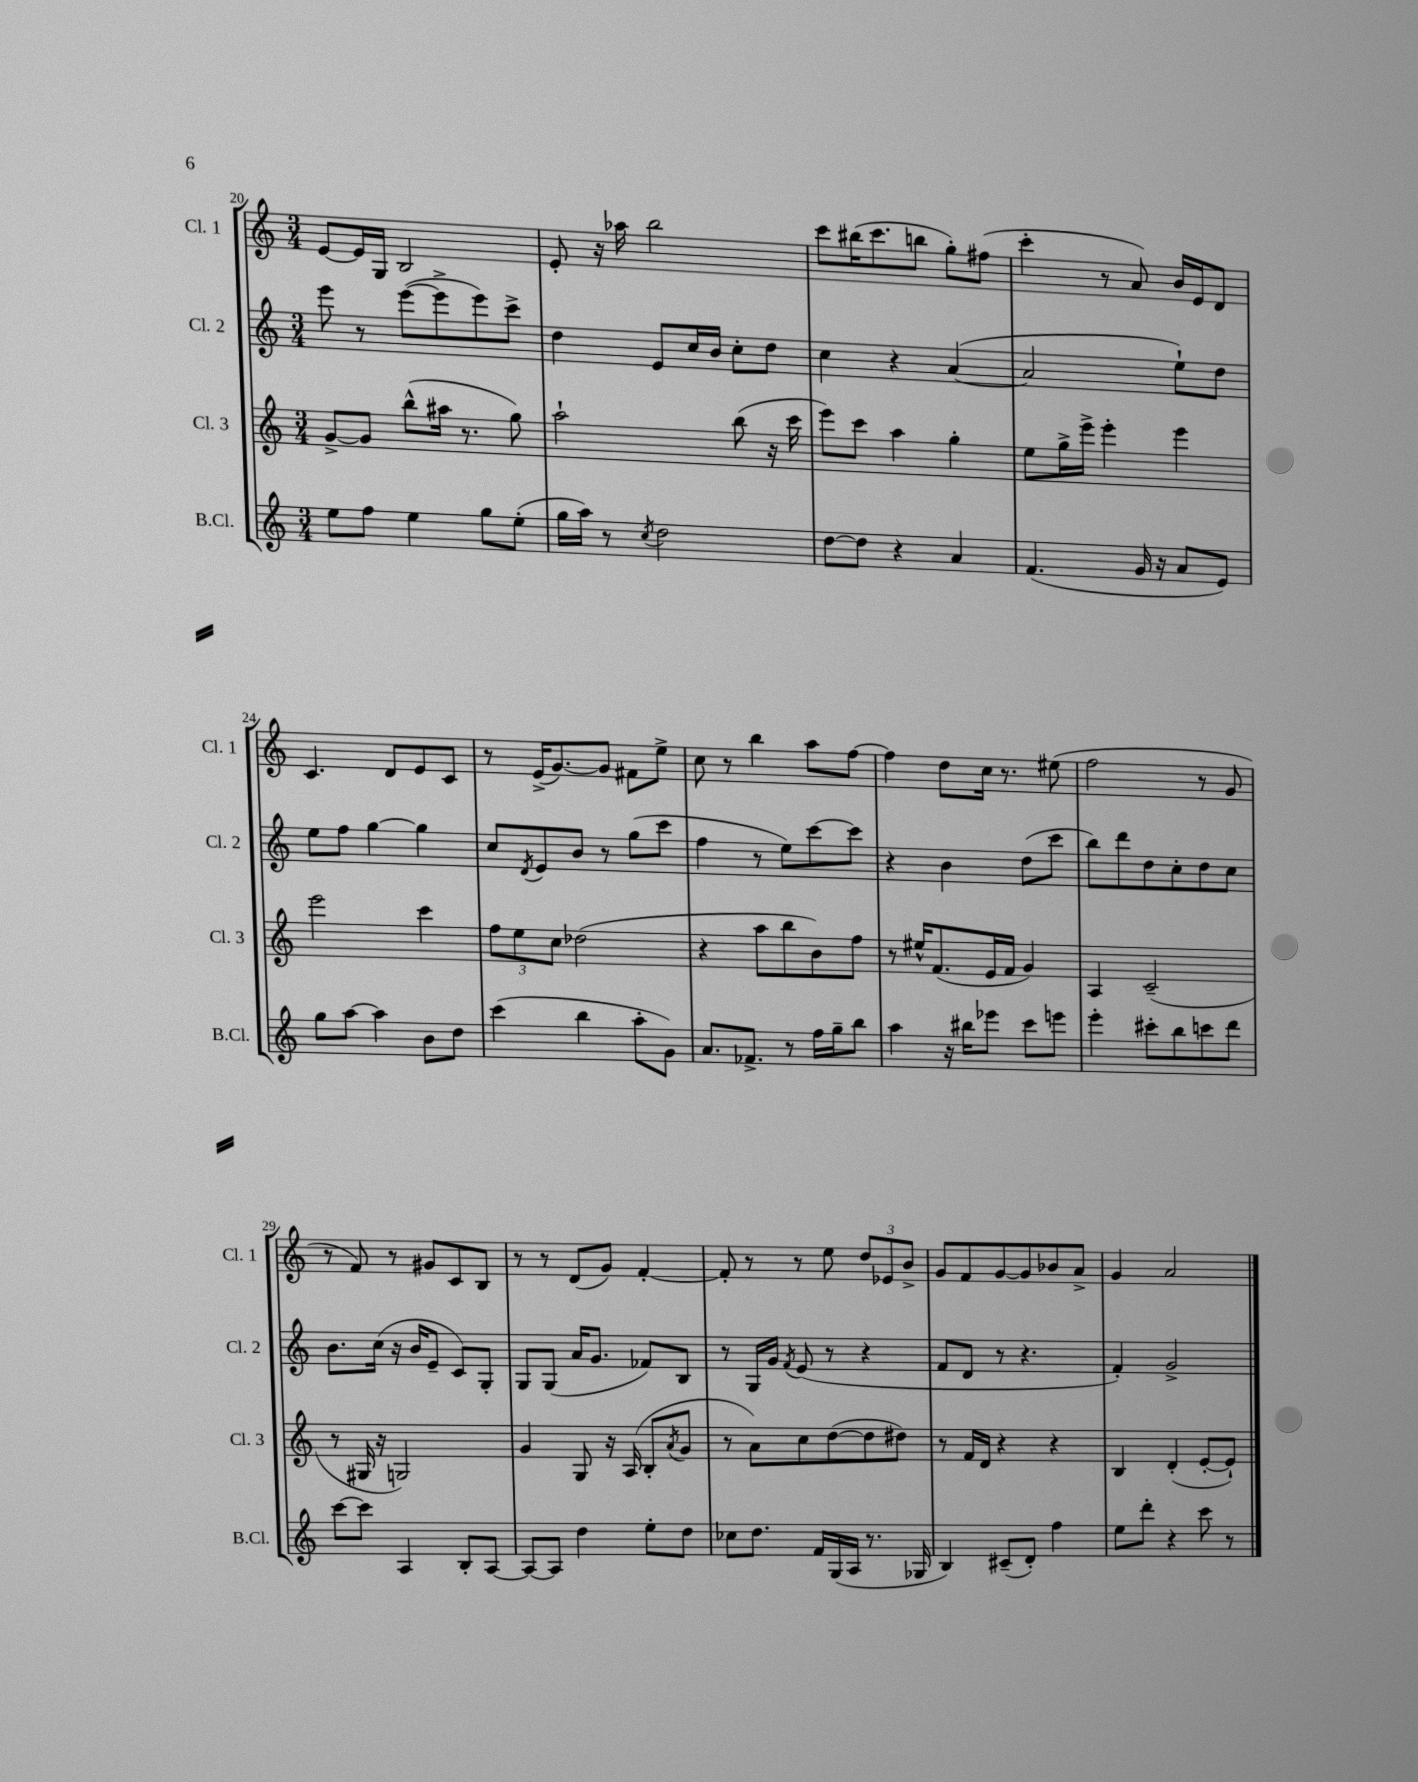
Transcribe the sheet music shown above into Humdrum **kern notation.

**kern	**kern	**kern	**kern
*staff4	*staff3	*staff2	*staff1
*clefG2	*clefG2	*clefG2	*clefG2
*k[]	*k[]	*k[]	*k[]
*M3/4	*M3/4	*M3/4	*M3/4
8ee	[8g^	8eee	[8e
8ff	8g]	8r	16e]
.	.	.	16G
4ee	(8bb^^	([8eee	2B
.	16aa#	8eee^]	.
.	8.r	.	.
8gg	.	8eee)	.
(8ee'	8gg)	8ccc^	.
=	=	=	=
16gg	2aa`	4dd	8e'
16aa)	.	.	.
8r	.	.	16r
.	.	.	16aa-
8qcc	.	.	.
2dd	.	8e	2bb
.	.	16cc	.
.	.	16b	.
.	(8bb	8cc'	.
.	16r	8dd	.
.	16ccc	.	.
=	=	=	=
[8dd	8eee)	4cc	8ccc
8dd]	8ccc	.	(16bb#
.	.	.	8.ccc
4r	4aa	4r	.
.	.	.	8bb
4a	4gg'	([4a	8gg')
.	.	.	(8ff#
=	=	=	=
(4.f	8ee	2a]	4ccc'
.	16gg^	.	.
.	16eee^	.	.
.	4eee'	.	8r
16g	.	.	8a)
16r	.	.	.
8a	4eee	8ee`)	16b
.	.	.	16e
8e)	.	8dd	8d
=	=	=	=
8gg	2eee	8ee	4.c
[8aa	.	8ff	.
4aa]	.	[4gg	.
.	.	.	8d
8b	4ccc	4gg]	8e
8dd	.	.	8c
=	=	=	=
(4ccc	12ff	8cc	8r
.	12ee	.	.
.	.	8qd	.
.	.	8e	(16e^
.	12cc	.	.
.	.	.	[8.g)
4bb	(2dd-	8b	.
.	.	8r	8g]
8aa'	.	(8gg	8f#
8g)	.	8ccc	8ee^
=	=	=	=
8.a	4r	4ff	8cc
.	.	.	8r
8.f-^	.	.	.
.	8aa	8r	4bb
8r	8bb	8ee)	.
16ff	8b)	[8ccc	8aa
16gg~	.	.	.
8bb	8ff	8ccc]	[8ff
=	=	=	=
4aa	8r	4r	4ff]
.	16ee#^^	.	.
.	(8.f	.	.
16r	.	4b	8dd
16bb#	.	.	.
8eee-	16e	.	16cc
.	16f	.	8.r
8ccc	4g)	(8dd	.
8eee	.	8ccc	(8ee#
=	=	=	=
4eee'	4A	8bb)	2ff
.	.	8ddd	.
8ccc#'	(2c~	8dd	.
8bb	.	8cc'	.
8ccc	.	8dd	8r
8ddd	.	8cc	8g
=	=	=	=
[8ccc	8r	8.b	8r
8ccc]	16G#	.	8f)
.	16r	(16cc	.
4A	2G)	16r	8r
.	.	16b	.
.	.	8e~	8g#
8B'	.	8c)	8c
[8A	.	8G'	8B
=	=	=	=
8A_	4g	8G	8r
8A]	.	(8G	8r
4dd	8G	16a	(8d
.	.	8.g	.
.	16r	.	8g)
.	(16A	.	.
8ee'	8B'	8f-)	[4f'
.	8qa	.	.
8dd	8g	8B	.
=	=	=	=
8cc-	8r	8r	8f']
8.dd	8a)	16G	8r
.	.	16g	.
.	.	8qf	.
.	8cc	(8e	8r
16f	.	.	.
(16G	([8dd	8r	8ee
16A	.	.	.
8.r	8dd]	4r	12dd
.	.	.	12e-
.	8dd#)	.	.
.	.	.	12b^
16G-	.	.	.
=	=	=	=
4B)	8r	8f	8g
.	16f	8d	8f
.	16d	.	.
(8c#~	4r	8r	[8g
8d')	.	4.r	8g]
4ff	4r	.	8b-
.	.	.	8a^
=	=	=	=
8ee	4B	4f')	4g
8ddd'	.	.	.
4r	(4d'	2g^	2a
8ccc	[8e'	.	.
8r	8e`])	.	.
==	==	==	==
*-	*-	*-	*-
